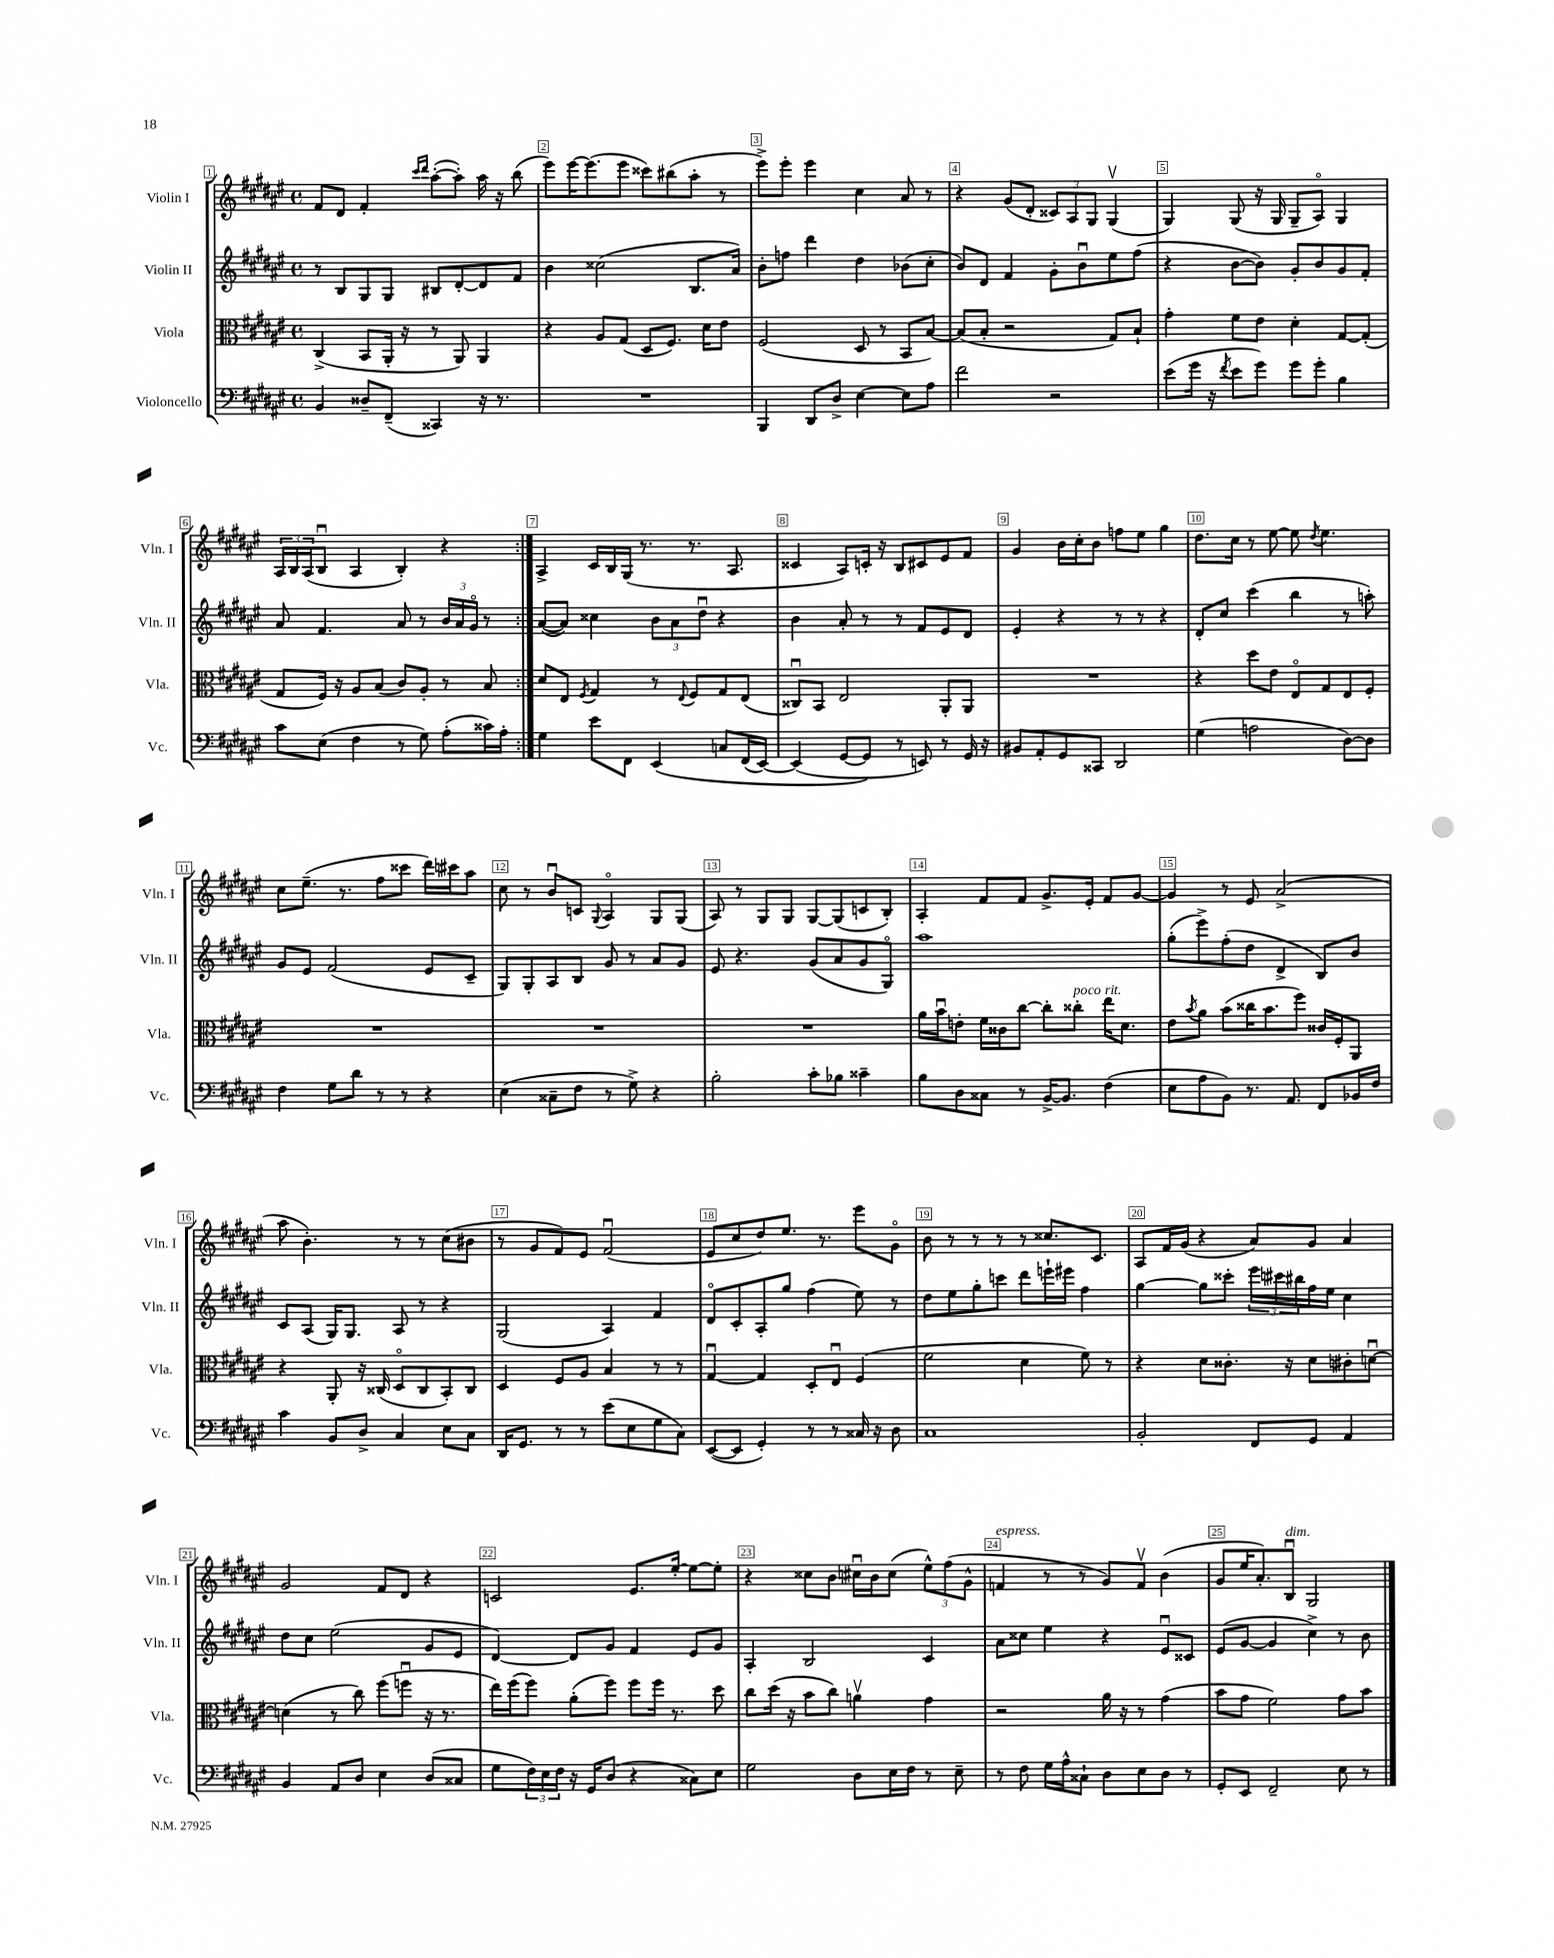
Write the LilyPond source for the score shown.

<<
\new StaffGroup <<
\new Staff = "s0" \with { instrumentName = "Violin I" shortInstrumentName = "Vln. I" } {
    \clef treble \key fis \major \defaultTimeSignature \time 4/4
    \repeat volta 2 { fis'8 dis'8 fis'4-. \grace { cis'''16 dis'''16 } ais''8~-.( ais''8-.) ais''16 r16 b''8( |
    eis'''8) eis'''16~ eis'''8.( eis'''8 cisis'''8) bis''8( ais''8-. r8 |
    eis'''8->) eis'''8-. eis'''4 cis''4 ais'8 r8 |
    r4 gis'8( dis'8-. \tuplet 3/2 { cisis'8) ais8 gis8 } gis4\upbow( |
    gis4) gis8( r16 gis16 gis8-- ais8\flageolet) gis4 |
    \tuplet 3/2 { ais16 b16 ais16( } b8\downbow ais4 b4-.) r4 | }
    ais4-> cis'16 b16 gis16( r8. r8. ais8. |
    cisis'4 ais8) c'16-. r16 b8 cis'8 eis'8 fis'8 |
    gis'4 b'16 cis''16-. b'8 f''8 eis''8 gis''4 |
    dis''8. cis''16 r8 eis''8~ eis''8 \acciaccatura { dis''8 } eis''4. |
    cis''8 eis''8.--( r8. fis''8 cisis'''8 dis'''16) cis'''16 ais''8 |
    cis''8 r8 b'8\downbow c'8 \appoggiatura { gis8 } ais4\flageolet gis8 gis8( |
    ais8) r8 gis8 gis8 gis8~ gis8( c'8 b8-.) |
    ais4-. fis'8 fis'8 gis'8.-> eis'16-. fis'8 gis'8~ |
    gis'4 r8 eis'8 ais'2->( |
    ais''8 b'4.-.) r8 r8 cis''8( bis'8 |
    r8 gis'8 fis'8) eis'8 fis'2\downbow( |
    eis'8 cis''8 dis''8) eis''8. r8. eis'''8 gis'8\flageolet |
    b'8 r8 r8 r8 r8 cisis''8. cis'8. |
    ais8 fis'16 gis'16( r4 ais'8) gis'8 ais'4 |
    gis'2 fis'8 dis'8 r4 |
    c'2 eis'8. eis''16~-. eis''8~ eis''8-. |
    r4 cisis''8 b'8 cis''16\downbow b'16 cis''8( \tuplet 3/2 { eis''8-^) fis''8( gis'8-^ } |
    f'4^\markup { \italic "espress." } r8 r8 gis'8) f'8\upbow b'4( |
    gis'8 eis''16 ais'8.-.) b8\downbow^\markup { \italic "dim." } gis2 \bar "|." |
}
\new Staff = "s1" \with { instrumentName = "Violin II" shortInstrumentName = "Vln. II" } {
    \clef treble \key fis \major \defaultTimeSignature \time 4/4
    \repeat volta 2 { r8 b8 gis8 gis8 bis8 dis'8~-. dis'8 fis'8 |
    b'4 cisis''2( b8. ais'16) |
    b'8-. f''8 dis'''4 dis''4 bes'8( cis''8-. |
    b'8) dis'8 fis'4 gis'8-. b'8\downbow eis''8 fis''8( |
    r4 b'8~ b'8) gis'8-. b'8 gis'8 fis'8-. |
    ais'8 fis'4. ais'8 r8 \tuplet 3/2 { b'16 ais'16 gis'16\flageolet } r8 | }
    ais'8~( ais'8) cisis''4 \tuplet 3/2 { b'8 ais'8 dis''8\downbow } r4 |
    b'4 ais'8-. r8 r8 fis'8 eis'8 dis'8 |
    eis'4-. r4 r8 r8 r4 |
    dis'8-. cis''8 cis'''4( b''4 r8 a''8-.) |
    gis'8 eis'8 fis'2( eis'8 cis'8-- |
    gis8) gis8-. ais8 b8 gis'8 r8 ais'8 gis'8 |
    eis'8 r4. gis'8( ais'8 gis'8 gis8\flageolet) |
    ais''1 |
    gis''8-.( eis'''8->) fis''8-.( dis''8 dis'4-> b8) b'8 |
    cis'8 ais8( gis16) gis8. ais8 r8 r4 |
    gis2( ais4) fis'4 |
    dis'8\flageolet cis'8-. ais8-. gis''8 fis''4( eis''8) r8 |
    dis''8 eis''8 gis''8-. c'''8 dis'''8 e'''16-! eis'''16 fis''4 |
    gis''4~ gis''8 cisis'''8-. \tuplet 3/2 { eis'''16 cis'''16 bis''16 } fis''16 eis''16 cis''4 |
    dis''8 cis''8 eis''2( gis'8 eis'8 |
    dis'4~) dis'8 gis'8 fis'4 eis'8 gis'8 |
    ais4-. b2 cis'4 |
    ais'8 cisis''8 eis''4 r4 eis'8\downbow cisis'8 |
    eis'8( gis'8~ gis'4 cis''4->) r8 b'8 \bar "|." |
}
\new Staff = "s2" \with { instrumentName = "Viola" shortInstrumentName = "Vla." } {
    \clef alto \key fis \major \defaultTimeSignature \time 4/4
    \repeat volta 2 { cis4->( b,8 ais,16-. r16 r8 ais,8) ais,4 |
    r4 ais8 gis8( dis8 fis8.) dis'16 eis'8 |
    fis2( dis8 r8 b,8 b8~) |
    b8( b8-. r2 gis8) b8-! |
    gis'4-. fis'8 eis'8 dis'4-. gis8~ gis8-.( |
    gis8 fis16) r16 ais8 b8( cis'8) ais8-. r8 b8 | }
    dis'8 eis8 \acciaccatura { fis8 } gis4 r8 \appoggiatura { eis8 } fis8 gis8 eis8( |
    cisis8\downbow) b,8 eis2 ais,8-. ais,8 |
    R1 |
    r4 dis''8 eis'8 eis8\flageolet gis8 eis8 fis8-. |
    R1 |
    R1 |
    R1 |
    ais'16 b'16\downbow e'8-. fis'16 cisis'16 cis''8~ cis''8-. cisis''8-.^\markup { \italic "poco rit." } eis''16 dis'8. |
    eis'8 \acciaccatura { b'8 } ais'8 b'8( cisis''16 b'8. fis''8) cisis'16 fis16-. ais,8 |
    r4 ais,8-. r16 cisis16( dis8\flageolet cisis8 b,8-.) cisis8 |
    dis4 fis8 ais8 b4 r8 r8 |
    gis4~\downbow gis4 dis8-. eis8\downbow fis4( |
    fis'2 dis'4 fis'8) r8 |
    r4 dis'8 cisis'8.-. r16 dis'8 cis'8-. d'8~\downbow |
    d'4( r8 cis''8) fis''8( f''8\downbow r16 r8. |
    eis''16) fis''16( fis''8) ais'8-.( fis''8) fis''8 fis''16 r8. dis''8 |
    cis''8 dis''16( r16 b'8 cis''8) a'4\upbow gis'4 |
    r2 ais'16 r16 r8 gis'4( |
    b'8 gis'8 fis'2) gis'8 b'8 \bar "|." |
}
\new Staff = "s3" \with { instrumentName = "Violoncello" shortInstrumentName = "Vc." } {
    \clef bass \key fis \major \defaultTimeSignature \time 4/4
    \repeat volta 2 { b,4 disis8-- fis,8--( cisis,4) r16 r8. |
    R1 |
    b,,4 dis,8 dis8-> eis4~ eis8 ais8 |
    fis'2 r2 |
    eis'8( gis'16 r16 \acciaccatura { fis'8 } eis'8 gis'8) gis'8 gis'8-. b4 |
    cis'8 eis8( fis4 r8 gis8) ais8-.( cisis'16) ais16-. | }
    gis4 eis'8 fis,8 eis,4\( c8 fis,16( eis,16~) |
    eis,4( gis,8~ gis,8\) r8 e,8) r8 gis,16 r16 |
    bis,8 ais,8-. gis,8 cisis,8 dis,2 |
    gis4( a2 dis8~) dis8 |
    fis4 gis8 dis'8 r8 r8 r4 |
    eis4( cisis8-- fis8 r8 gis8->) r4 |
    b2-. cis'8-. bes8 cisis'4-- |
    b8 dis8 cisis8 r8 b,16~-> b,8. fis4( |
    eis8 ais8 b,8) r8. ais,8. fis,8 bes,16 fis16 |
    cis'4 b,8 dis8-> cis4 eis8 cis8 |
    dis,16 gis,8. r8 r8 eis'8( eis8 gis8 cis8) |
    eis,8~( eis,8 gis,4-.) r8 r8 cisis16 r16 dis8 |
    cis1 |
    b,2-. fis,8 gis,8 ais,4 |
    b,4 ais,8 dis8 eis4 dis8( cisis8 |
    gis8 \tuplet 3/2 { fis16) eis16 fis16 } r16 gis,16 dis8( r4 cisis8) eis8 |
    gis2 dis8 eis16 fis16 r8 eis8-- |
    r8 fis8 gis16 ais16-^ cisis8-! dis8 eis8 dis8 r8 |
    gis,8-. eis,8 fis,2-- eis8 r8 \bar "|." |
}
>>
>>
\layout { \context { \Score \override BarNumber.break-visibility = ##(#f #t #t) barNumberVisibility = #all-bar-numbers-visible \override BarNumber.stencil = #(make-stencil-boxer 0.1 0.3 ly:text-interface::print) } }
